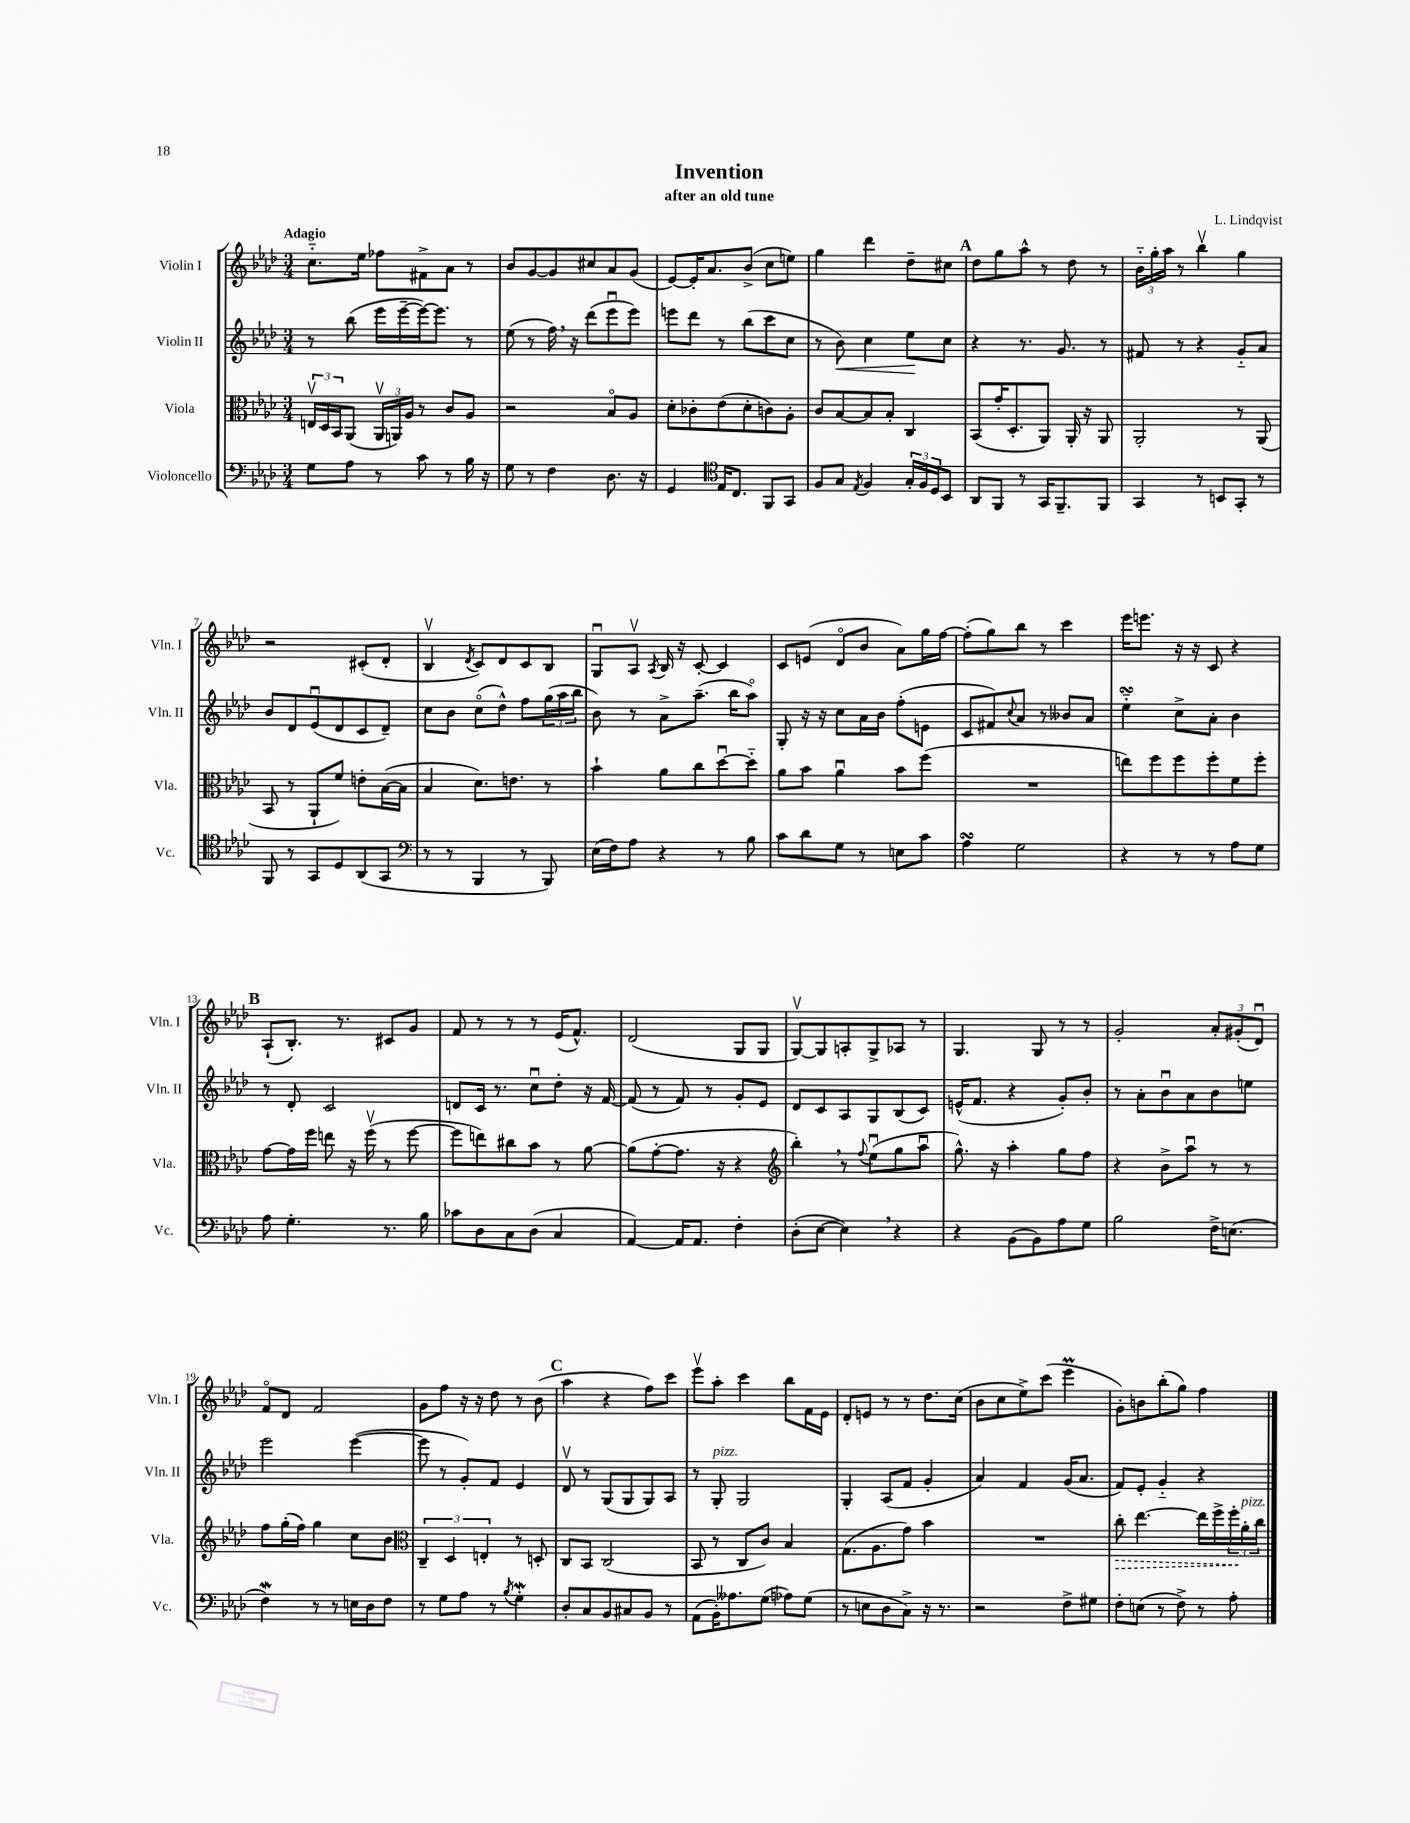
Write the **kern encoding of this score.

**kern	**kern	**dynam	**kern	**dynam	**kern
*part4	*part3	*part3	*part2	*part2	*part1
*staff4	*staff3	*staff3	*staff2	*staff2	*staff1
*I"Violoncello	*I"Viola	*	*I"Violin II	*	*I"Violin I
*I'Vc.	*I'Vla.	*	*I'Vln. II	*	*I'Vln. I
*clefF4	*clefC3	*	*clefG2	*	*clefG2
*k[b-e-a-d-]	*k[b-e-a-d-]	*	*k[b-e-a-d-]	*	*k[b-e-a-d-]
*M3/4	*M3/4	*	*M3/4	*	*M3/4
=1	=1	=1	=1	=1	=1
!	!	!	!	!	!LO:TX:a:B:t=Adagio
8G\L	24Env/LL	.	8r	.	8.cc\L
.	24D-/	.	.	.	.
.	24BB-/J	.	.	.	.
8A-\J	(8AA-/J	.	(8bb-\	.	.
.	.	.	.	.	16ee-\Jk
8r	24AA-v/LL	.	16eee-\LL	.	8ff-X\L
.	24AAn/)	.	.	.	.
.	.	.	[16eee-~\	.	.
.	24A-/JJ	.	.	.	.
8c\	8r	.	16eee-\J_)	.	8f#X^\
.	.	.	8.eee-\J]	.	.
8r	8c/L	.	.	.	8a-\J
16B-\	8A-/J	.	8r	.	8r
16r	.	.	.	.	.
=2	=2	=2	=2	=2	=2
8G\	2r	.	(8ee-\	.	8b-/L
8r	.	.	8r	.	[8g/
4F\	.	.	16ff,\)	.	8g/]
.	.	.	16r	.	.
.	.	.	(8ddd-\L	.	8cc#X/
8.D-\	8B-/L	.	8eee-u\	.	8a-/
.	8A-/J	.	8eee-\J)	.	(8g/J
16r	.	.	.	.	.
=3	=3	=3	=3	=3	=3
4GG/	8d-'\L	.	8eeen\L	.	[8e-/L)
.	8c-X'\	.	8ddd-\J	.	16e-'/K]
.	.	.	.	.	8.a-/
*clefC4	*	*	*	*	*
16E-/KL	(8e-\	.	8r	.	.
8.C/J	.	.	.	.	.
.	8d-'\	.	(8bb-\L	.	(8b-^/J
8FF/L	8cn\)	.	8ccc\	.	8cc\L
8GG/J	8A-'\J	.	8cc\J	.	8een\J)
=4	=4	=4	=4	=4	=4
8F/L	8c/L	.	8r	.	4gg\
!	!	!	!	!LO:HP:b	!
8G/J	[8B-/	.	8b-\)	<	.
8qE-/	.	.	.	.	.
4F/	8B-/]	.	4cc\	.	4ddd-\
.	8B-'/J	.	.	.	.
24G'/LL	4C/	.	8ee-\L	.	8dd-~\L
24F/	.	.	.	.	.
24D-/J	.	.	.	.	.
8BB-/J	.	.	8cc\J	[	8cc#X\J
!!LO:REH:place=s1:t=A
=5	=5	=5	=5	=5	=5
8AA-/L	(8BB-/L	.	4r	.	8dd-\L
8FF/J	16g'/K	.	.	.	8gg\
.	8.D-'/	.	.	.	.
8r	.	.	8.r	.	8aa-^^\J
16GG/KL	8AA-/J)	.	.	.	8r
8.FF~/	.	.	8.g/	.	.
.	16AA-'/	.	.	.	8dd-\
.	16r	.	.	.	.
8FF/J	8AA-/	.	8r	.	8r
=6	=6	=6	=6	=6	=6
4GG/	2AA-'/	.	8f#X/	.	24b-\LL
.	.	.	.	.	24gg'\
.	.	.	.	.	24aa-\JJ
.	.	.	8r	.	8r
8r	.	.	4r	.	4bb-v\
8BBn/L	.	.	.	.	.
8GG'/J	8r	.	8g/L	.	4gg\
8r	(8AA-/	.	8a-/J	.	.
!!LO:LB:g=z
=7	=7	=7	=7	=7	=7
8FF/	8BB-/	.	8b-/L	.	2r
8r	8r	.	8d-/	.	.
8GG/L	8AA-`/L	.	(8e-u/	.	.
8D-/	8f/J)	.	8d-/	.	.
(8AA-/	8en'\L	.	8c/	.	(8c#X'/L
8GG/J	([16B-\L	.	8d-~/J)	.	8d-'/J
.	16B-\JJ]	.	.	.	.
=8	=8	=8	=8	=8	=8
*clefF4	*	*	*	*	*
8r	4B-/	.	8cc\L	.	4B-v/
8r	.	.	8b-\J	.	.
.	.	.	.	.	8qd-/
4BBB-/	8.d-\L)	.	(8cc\L	.	8c/L)
.	.	.	8dd-^^\J)	.	8d-/
.	8.en\J	.	.	.	.
8r	.	.	8ff\L	.	8c/
8BBB-/)	8r	.	(24gg\L	.	8B-/J
.	.	.	24aa-\	.	.
.	.	.	24bb-\JJ	.	.
=9	=9	=9	=9	=9	=9
(16E-\LL	4b-`\	.	8b-\)	.	8Gu/L
16F\J)	.	.	.	.	.
8A-\J	.	.	8r	.	8A-v/J
.	.	.	.	.	8qA-/
4r	8a-\L	.	8a-^\L	.	16B-/
.	.	.	.	.	16r
.	8cc\	.	(8.aa-~\J	.	[8c'/
8r	[8dd-u\	.	.	.	4c/]
.	.	.	16bb-\KL	.	.
8B-\	8dd-\J]	.	8aa-\J)	.	.
=10	=10	=10	=10	=10	=10
8c\L	8a-\L	.	8G'/	.	8c/L
8d-\	8b-\J	.	16r	.	(8en/J
.	.	.	16r	.	.
8G\J	4a-u\	.	8cc\L	.	8d-/L
8r	.	.	16a-\L	.	8b-/J
.	.	.	16b-\JJ	.	.
8En\L	8b-\L	.	(8ff'\L	.	8a-\L)
8c\J	(8ff\J	.	8en\J	.	16gg\L
.	.	.	.	.	[16ff\JJ
=11	=11	=11	=11	=11	=11
4A-sSSs\	2.r	.	8c/L	.	(8ff'\L]
.	.	.	8f#X/)	.	8gg\)
.	.	.	8qqcc/	.	.
2G\	.	.	8a-/J	.	8bb-\J
.	.	.	8r	.	8r
.	.	.	8b--X/L	.	4ccc\
.	.	.	8a-/J	.	.
=12	=12	=12	=12	=12	=12
4r	8een\L)	.	4ee-sSSS\	.	16eee-\KL
.	.	.	.	.	8.eeen\J
.	8ff\	.	.	.	.
8r	8ff\	.	8cc^\L	.	16r
.	.	.	.	.	16r
8r	8ff'\	.	8a-'\J	.	8c/
8A-\L	8f\	.	4b-\	.	4r
8G\J	8ff'\J	.	.	.	.
!!LO:LB:g=z
!!LO:REH:place=s1:t=B
=13	=13	=13	=13	=13	=13
8A-\	[8g\L	.	8r	.	(8A-`/L
4.G'\	16g\L]	.	8d-'/	.	8.B-'/J)
.	16ff\JJ	.	.	.	.
.	8een\	.	2c/	.	.
.	.	.	.	.	8.r
.	16r	.	.	.	.
.	(16ffv\	.	.	.	.
8.r	8r	.	.	.	8c#X/L
.	[8ff\	.	.	.	8g/J
16B-\	.	.	.	.	.
=14	=14	=14	=14	=14	=14
8c-X\L	8ff\L]	.	8dn/L	.	8f/
8D-\	8een\)	.	16c/Jk	.	8r
.	.	.	8.r	.	.
8C\	8cc#X\	.	.	.	8r
(8D-\J	8b-\J	.	8ccu\L	.	8r
4C/	8r	.	8dd-'\J	.	(16e-/KL
.	.	.	.	.	8.f^^/J)
.	[8a-\	.	16r	.	.
.	.	.	[16f/	.	.
=15	=15	=15	=15	=15	=15
[4AA-/)	(8a-\L]	.	(8f/]	.	(2d-/
.	[8g'\	.	8r	.	.
16AA-/KL]	8.g\J]	.	8f/)	.	.
8.AA-/J	.	.	.	.	.
.	.	.	8r	.	.
.	16r	.	.	.	.
4F'\	4r	.	8g'/L	.	8G/L
.	.	.	8e-/J	.	8G/J
=16	=16	=16	=16	=16	=16
*	*clefG2	*	*	*	*
(8D-'\L	4bb-',\)	.	8d-/L	.	[8Gv/L)
[8E-\J	.	.	8c/	.	8G/]
4E-,\])	8r	.	8A-/	.	8An'/
.	8qqff/	.	.	.	.
.	(8ee-u\L	.	8G/	.	8G^/
4r	8gg\	.	(8B-/	.	8A-X/J
.	8aa-u\J	.	8c/J)	.	8r
=17	=17	=17	=17	=17	=17
4r	8.gg^^\)	.	(16en^^/KL	.	4.G/
.	.	.	8.f/J	.	.
.	16r	.	.	.	.
(8BB-\L	4aa-'\	.	4r	.	.
8BB-\)	.	.	.	.	8G/
8A-\	8gg\L	.	8g'/L)	.	8r
8G\J	8ff\J	.	8b-'/J	.	8r
=18	=18	=18	=18	=18	=18
2B-\	4r	.	8r	.	2g'/
.	.	.	8a-'\L	.	.
.	8b-^\L	.	8b-u\	.	.
.	8aa-u\J	.	8a-\	.	.
16F^\KL	8r	.	8b-\	.	12a-'/L
(8.En\J	.	.	.	.	.
.	.	.	.	.	(12g#X'/
.	8r	.	8een\J	.	.
.	.	.	.	.	12d-u/J)
!!LO:LB:g=z
=19	=19	=19	=19	=19	=19
4FW\)	8ff\L	.	2eee-\	.	8f/L
.	(16gg'\L	.	.	.	8d-/J
.	16ff\JJ)	.	.	.	.
8r	4gg\	.	.	.	2f/
8r	.	.	.	.	.
16En\LL	8cc\L	.	([4eee-\	.	.
16D-\J	.	.	.	.	.
8F\J	8b-\J	.	.	.	.
=20	=20	=20	=20	=20	=20
*	*clefC3	*	*	*	*
8r	6C~/	.	8eee-\]	.	8g\L
8G\L	.	.	8r	.	8ff\J
.	6D-/	.	.	.	.
8A-\J	.	.	8g'/L)	.	16r
.	.	.	.	.	16r
.	6En'/	.	.	.	.
8r	.	.	8f/J	.	8dd-\
8qB-/	.	.	.	.	.
4GW'\	8r	.	4e-/	.	8r
.	8Dn'/	.	.	.	(8b-\
!!LO:REH:place=s1:t=C
=21	=21	=21	=21	=21	=21
8D-'/L	8C/L	.	8d-v/	.	4aa-\
8C/	8BB-/J	.	8r	.	.
8BB-/	(2C/	.	(8G/L	.	4r
8C#X/	.	.	8G/	.	.
8BB-/J	.	.	8G/)	.	8ff\L)
8r	.	.	8A-/J	.	8ccc\J
=22	=22	=22	=22	=22	=22
(8AA-\L	8BB-/	.	8r	.	8eee-v\L
!	!	!	!LO:TX:a:i:t=pizz.	!	!
16BB-'\K)	8r	.	8G'/	.	8aa-'\J
8.A--X\	.	.	.	.	.
.	8C/L	.	2G/	.	4ccc\
(8G\J	8c/J)	.	.	.	.
8A-X\L)	4B-/	.	.	.	8bb-\L
(8G\J	.	.	.	.	16f\L
.	.	.	.	.	16e-\JJ
=23	=23	=23	=23	=23	=23
8r	(8.G\L	.	4G'/	.	8d-'/L
8En\L	.	.	.	.	8en/J
.	8.A-\	.	.	.	.
8D-\	.	.	(8A-/L	.	8r
8C^\J)	8g\J)	.	8f/J	.	8r
16r	4b-\	.	4g'/	.	8.dd-\L
8.r	.	.	.	.	.
.	.	.	.	.	(16cc\Jk
=24	=24	=24	=24	=24	=24
2r	2.r	.	4a-/)	.	8b-\L
.	.	.	.	.	8cc\
.	.	.	4f/	.	8ee-^\)
.	.	.	.	.	(8ccc\J
8F^\L	.	.	(16g/KL	.	4eee-M\
.	.	.	8.a-/J	.	.
8G#X\J	.	.	.	.	.
=25	=25	=25	=25	=25	=25
!	!	!LO:HP:b	!	!	!
8F'\L	8cc'\	>	8f/L)	.	8g'\L)
(8En\J	[4.ee-\	.	8e-'/J	.	8bn\
8r	.	.	4g/	.	(8bb-'\
8F^\)	.	.	.	.	8gg\J)
8r	16ee-\LL]	.	4r	.	4ff\
.	16ff^\	.	.	.	.
8A-'\	24ff'\	.	.	.	.
!	!LO:TX:a:i:t=pizz.	!	!	!	!
.	24a-'\	]	.	.	.
.	24cc\JJ	.	.	.	.
==	==	==	==	==	==
*-	*-	*-	*-	*-	*-
